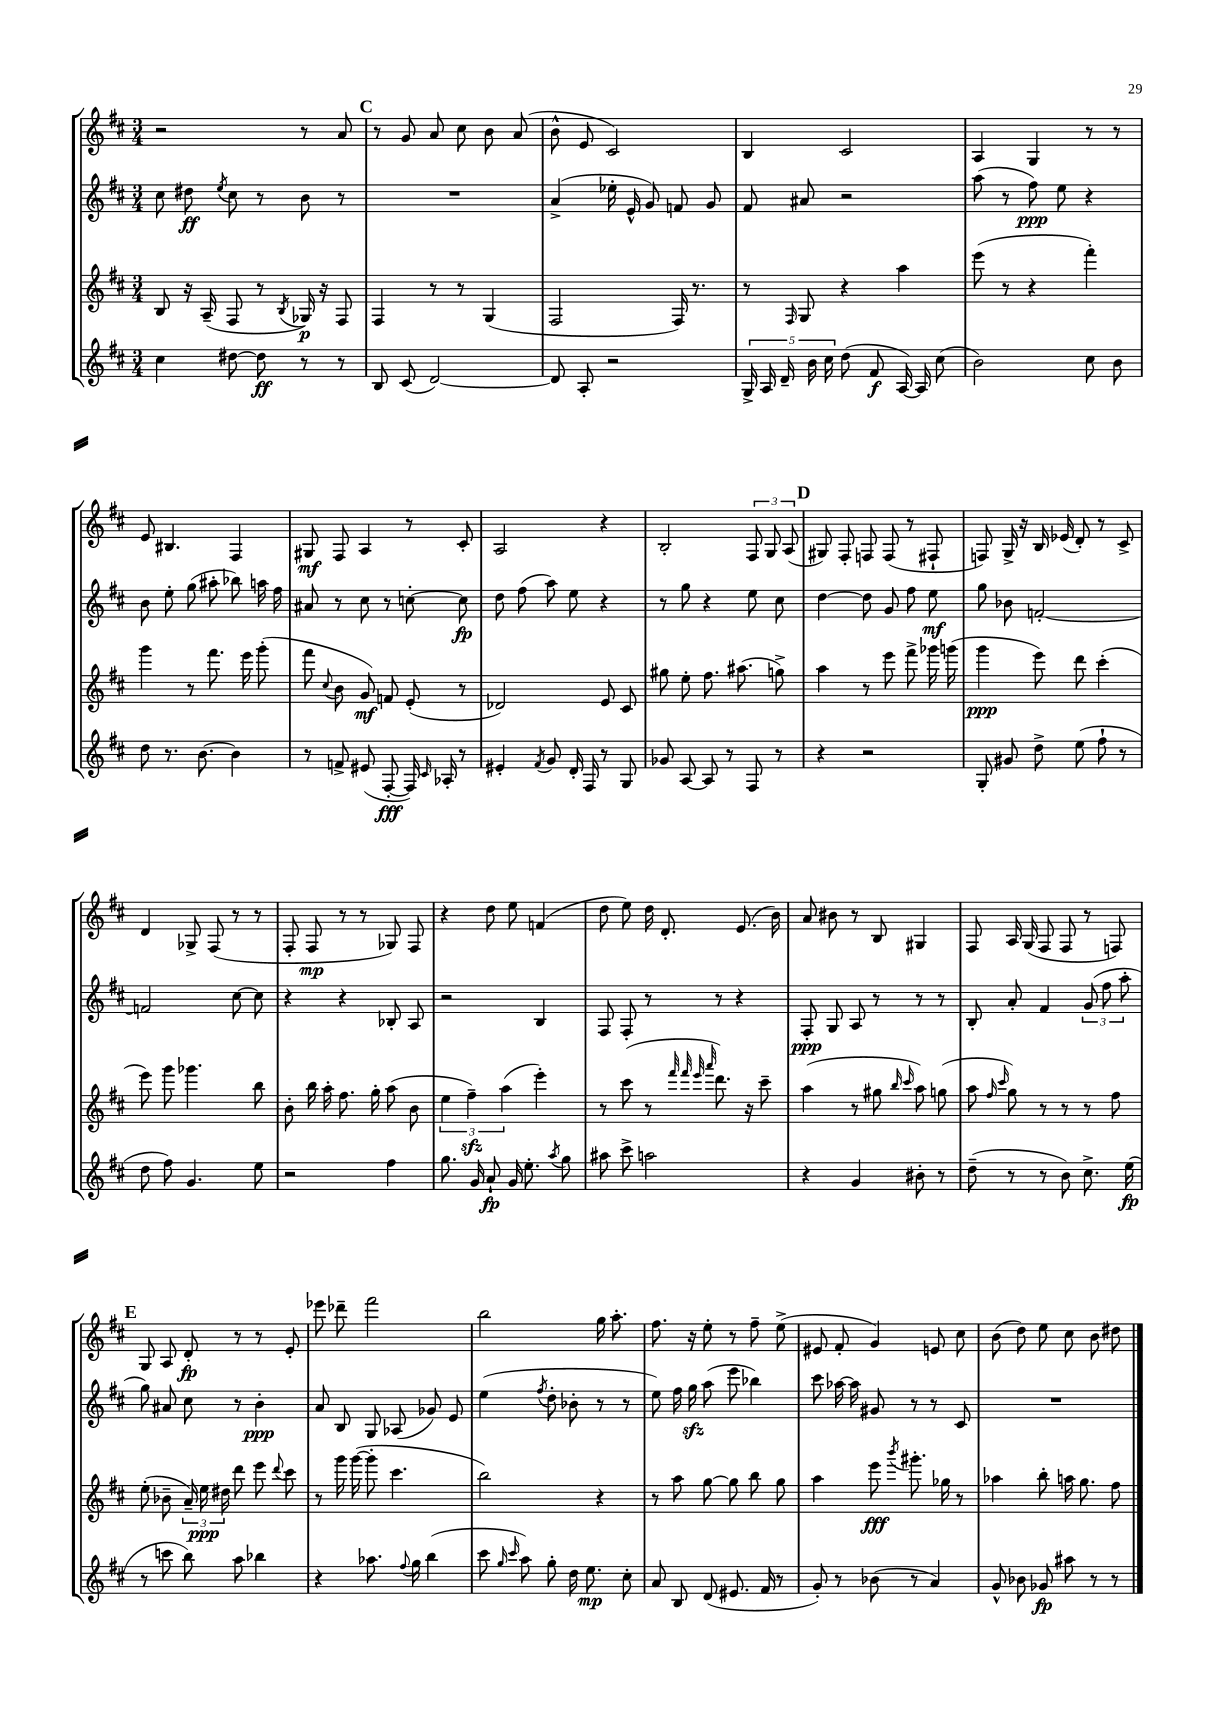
<<
\new StaffGroup <<
\new Staff = "s0" {
    \clef treble \key d \major \numericTimeSignature \time 3/4
    \autoBeamOff r2 r8 a'8 |
    \mark \markup { \bold "C" } r8 g'8 a'8 cis''8 b'8 a'8( |
    b'8-^ e'8 cis'2) |
    b4 cis'2 |
    a4 g4 r8 r8 |
    e'8 bis4. fis4 |
    gis8\mf fis8 a4 r8 cis'8-. |
    a2 r4 |
    b2-. \tuplet 3/2 { fis8 g8 a8( } |
    \mark \markup { \bold "D" } gis8) fis8-. f8 f8( r8 fis8-! |
    f8) g16-> r16 b16 ees'16( d'8-.) r8 cis'8-> |
    d'4 ges8-> fis8( r8 r8 |
    fis8-. fis8\mp r8 r8 ges8) fis8 |
    r4 d''8 e''8 f'4( |
    d''8 e''8) d''16 d'8.-. e'8.( b'16) |
    a'8 bis'8 r8 b8 gis4 |
    fis8 a16 g16( fis8 fis8 r8 f8) |
    \mark \markup { \bold "E" } g8 a8 d'8-.\fp r8 r8 e'8-. |
    ees'''8 des'''8-- fis'''2 |
    b''2 g''16 a''8.-. |
    fis''8. r16 e''8-. r8 fis''8-- e''8->( |
    eis'8 fis'8-. g'4) e'8 cis''8 |
    b'8( d''8) e''8 cis''8 b'8 dis''8 \bar "|." |
}
\new Staff = "s1" {
    \clef treble \key d \major \numericTimeSignature \time 3/4
    \autoBeamOff cis''8 dis''8\ff \acciaccatura { e''8 } cis''8 r8 b'8 r8 |
    \mark \markup { \bold "C" } R2. |
    a'4->( ees''16-. e'16-^ g'8) f'8 g'8 |
    fis'8 ais'8 r2 |
    a''8( r8 fis''8\ppp) e''8 r4 |
    b'8 e''8-. g''8( ais''8-. bes''8) a''16 fis''16 |
    ais'8 r8 cis''8 r8 c''8~-. c''8\fp |
    d''8 fis''8( a''8) e''8 r4 |
    r8 g''8 r4 e''8 cis''8 |
    \mark \markup { \bold "D" } d''4~ d''8 g'8 fis''8 e''8\mf |
    g''8 bes'8 f'2~-. |
    f'2 cis''8~ cis''8 |
    r4 r4 bes8-. a8 |
    r2 b4 |
    fis8 fis8-. r8 r8 r4 |
    fis8-.\ppp g8 a8 r8 r8 r8 |
    b8-. a'8-. fis'4 \tuplet 3/2 { g'8( fis''8 a''8-. } |
    \mark \markup { \bold "E" } g''8) ais'8 cis''8 r8 b'4-.\ppp |
    a'8 b8 g8 aes8( ges'8) e'8 |
    e''4( \acciaccatura { fis''8 } d''8-. bes'8-. r8 r8 |
    e''8) fis''16 g''16\sfz a''8( e'''8 bes''4) |
    cis'''8 aes''16~ aes''16 gis'8 r8 r8 cis'8 |
    R2. \bar "|." |
}
\new Staff = "s2" {
    \clef treble \key d \major \numericTimeSignature \time 3/4
    \autoBeamOff b8 r16 a16--( fis8 r8 \acciaccatura { b8 } ges16\p) r16 fis8 |
    \mark \markup { \bold "C" } fis4 r8 r8 g4( |
    fis2 fis16) r8. |
    r8 \grace { fis16 } g8 r4 a''4 |
    e'''8( r8 r4 fis'''4-.) |
    g'''4 r8 fis'''8. e'''16 g'''8-.( |
    fis'''8 \appoggiatura { cis''8 } b'8 g'8\mf) f'8 e'8-.( r8 |
    des'2) e'8 cis'8 |
    gis''8 e''8-. fis''8. ais''8.( g''8->) |
    \mark \markup { \bold "D" } a''4 r8 e'''8 fis'''8-> ges'''16 g'''16( |
    g'''4\ppp e'''8) d'''8 cis'''4-.( |
    e'''8) g'''8 ges'''4. b''8 |
    b'8-. b''16 a''16-. fis''8. g''16-. a''8( b'8 |
    \tuplet 3/2 { e''4 fis''4--\sfz) a''4( } e'''4-.) |
    r8 cis'''8( r8 \grace { fis'''32 fis'''32 e'''32 a'''32 } d'''8.) r16 cis'''8-- |
    a''4( r8 gis''8 \grace { b''16 cis'''16 } a''8) g''8( |
    a''8 \grace { fis''16 cis'''16 } g''8) r8 r8 r8 fis''8 |
    \mark \markup { \bold "E" } e''8-.( bes'8-- \tuplet 3/2 { a'16--) e''16\ppp dis''16 } d'''8 e'''8 \appoggiatura { d'''8 } cis'''8 |
    r8 g'''16 g'''16~( g'''8-. cis'''4. |
    b''2) r4 |
    r8 a''8 g''8~ g''8 b''8 g''8 |
    a''4 e'''8\fff \acciaccatura { b'''8 } gis'''8.-. ges''16 r8 |
    aes''4 b''8-. a''16 g''8. fis''8 \bar "|." |
}
\new Staff = "s3" {
    \clef treble \key d \major \numericTimeSignature \time 3/4
    \autoBeamOff cis''4 dis''8~ dis''8\ff r8 r8 |
    \mark \markup { \bold "C" } b8 cis'8( d'2~) |
    d'8 a8-. r2 |
    \tuplet 5/4 { g16-> a16 d'16-- b'16 cis''16 } d''8( fis'8\f a16~) a16 cis''8( |
    b'2) cis''8 b'8 |
    d''8 r8. b'8.~ b'4 |
    r8 f'8-> eis'8( fis8~-.\fff fis16) \grace { cis'16 } aes16-. r8 |
    eis'4-. \acciaccatura { fis'8 } g'8 d'16-. fis16 r8 g8 |
    ges'8 a8~ a8 r8 fis8 r8 |
    \mark \markup { \bold "D" } r4 r2 |
    g8-. gis'8 d''8-> e''8( fis''8-! r8 |
    d''8 fis''8) g'4. e''8 |
    r2 fis''4 |
    g''8. g'16 a'8-!\fp g'16 e''8.-. \acciaccatura { a''8 } g''8 |
    ais''8 cis'''8-> a''2 |
    r4 g'4 bis'8-. r8 |
    d''8--( r8 r8 b'8) cis''8.-> e''16\fp( |
    \mark \markup { \bold "E" } r8 c'''8 b''8) a''8 bes''4 |
    r4 aes''8. \appoggiatura { fis''8 } g''16 b''4( |
    cis'''8 \grace { g''16 cis'''16 } a''8) g''8-. d''16 e''8.\mp cis''8-. |
    a'8 b8 d'8( eis'8. fis'16 r8 |
    g'8-.) r8 bes'8( r8 a'4) |
    g'8-^ bes'8 ges'8\fp ais''8 r8 r8 \bar "|." |
}
>>
>>
\layout { \context { \Score \remove "Bar_number_engraver" } }
